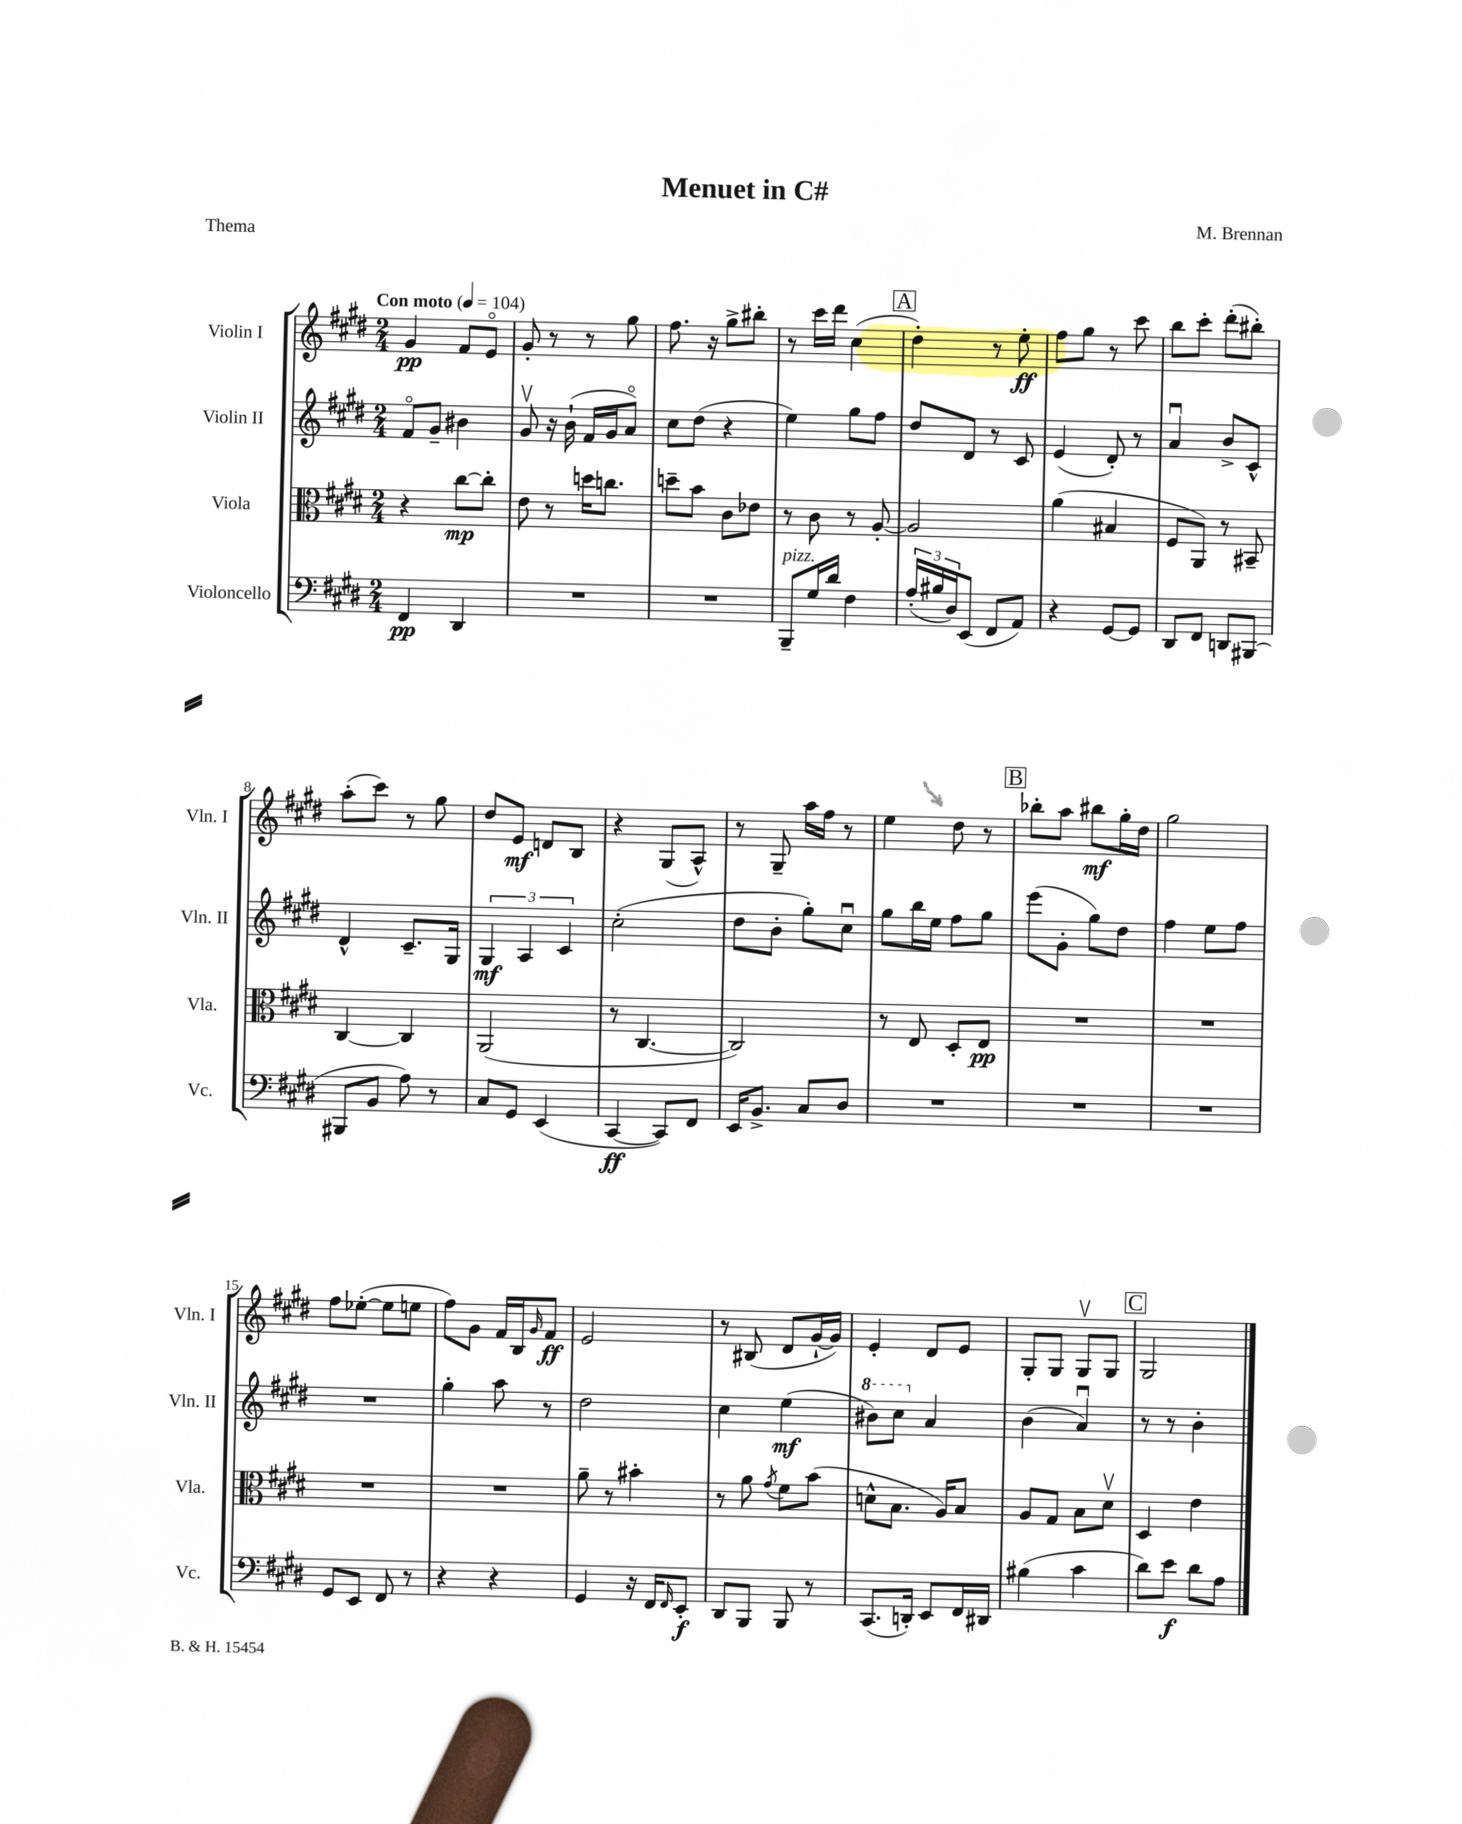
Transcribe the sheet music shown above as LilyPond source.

\header { title = "Menuet in C#" composer = "M. Brennan" piece = "Thema" }
<<
\new StaffGroup <<
\new Staff = "s0" \with { instrumentName = "Violin I" shortInstrumentName = "Vln. I" } {
    \clef treble \key e \major \numericTimeSignature \time 2/4 \tempo "Con moto" 4 = 104
    gis'4\pp fis'8 e'8\flageolet |
    gis'8-. r8 r8 gis''8 |
    fis''8. r16 gis''8-> bis''8-. |
    r8 cis'''16 dis'''16 cis''4( |
    \mark \markup { \box "A" } dis''4-.) r8 e''8-.\ff |
    fis''8 gis''8 r8 cis'''8 |
    b''8 cis'''8-. dis'''8-.( bis''8-.) |
    a''8-.( cis'''8) r8 gis''8 |
    dis''8 e'8\mf d'8 b8 |
    r4 gis8( a8-^) |
    r8 gis8-- a''16 fis''16 r8 |
    e''4 dis''8 r8 |
    \mark \markup { \box "B" } bes''8-. a''8 bis''8\mf gis''16-. dis''16 |
    gis''2 |
    fis''8 ees''8~-.( ees''8 e''8 |
    fis''8) gis'8 fis'16 b16 \grace { gis'16 } fis'8\ff |
    e'2 |
    r8 bis8( dis'8 gis'16~-! gis'16) |
    e'4-. dis'8 e'8 |
    gis8-. gis8 gis8\upbow gis8 |
    \mark \markup { \box "C" } gis2 \bar "|." |
}
\new Staff = "s1" \with { instrumentName = "Violin II" shortInstrumentName = "Vln. II" } {
    \clef treble \key e \major \numericTimeSignature \time 2/4
    fis'8\flageolet gis'8-- bis'4 |
    gis'8\upbow r16 b'16-!( fis'16 gis'16 a'8\flageolet) |
    cis''8 dis''8( r4 |
    e''4) gis''8 fis''8 |
    \mark \markup { \box "A" } dis''8 dis'8 r8 cis'8 |
    e'4( dis'8-.) r8 |
    a'4\downbow b'8-> cis'8-^ |
    dis'4-^ cis'8.-- gis16 |
    \tuplet 3/2 { gis4\mf a4 cis'4 } |
    cis''2-.( |
    dis''8 b'8-. gis''8-.) cis''8\downbow |
    gis''8 b''16 e''16 fis''8 gis''8 |
    \mark \markup { \box "B" } e'''8( gis'8-. gis''8) dis''8 |
    fis''4 e''8 fis''8 |
    R2 |
    gis''4-. a''8 r8 |
    dis''2 |
    cis''4 e''4\mf( |
    \ottava #1 bis''8) cis'''8 \ottava #0 a'4 |
    b'4( a'4\downbow) |
    \mark \markup { \box "C" } r8 r8 b'4-. \bar "|." |
}
\new Staff = "s2" \with { instrumentName = "Viola" shortInstrumentName = "Vla." } {
    \clef alto \key e \major \numericTimeSignature \time 2/4
    r4 cis''8~\mp cis''8-. |
    e'8 r8 d''16 c''8. |
    d''8-- b'8 cis'8 ees'8 |
    r8 cis'8 r8 a8~-. |
    \mark \markup { \box "A" } a2 |
    a'4( bis4 |
    fis8 a,8) r8 bis,8-- |
    cis4~ cis4 |
    a,2( |
    r8 cis4.~ |
    cis2) |
    r8 e8 dis8-. e8\pp |
    \mark \markup { \box "B" } R2 |
    R2 |
    R2 |
    R2 |
    a'8-- r8 bis'4-. |
    r8 a'8 \acciaccatura { gis'8 } fis'8 b'8( |
    d'8-^ b8. a16) b8 |
    a8 gis8 b8 dis'8\upbow |
    \mark \markup { \box "C" } dis4 e'4 \bar "|." |
}
\new Staff = "s3" \with { instrumentName = "Violoncello" shortInstrumentName = "Vc." } {
    \clef bass \key e \major \numericTimeSignature \time 2/4
    fis,4\pp dis,4 |
    R2 |
    R2 |
    b,,8--^\markup { \italic "pizz." } gis16 dis'16 fis4 |
    \mark \markup { \box "A" } \tuplet 3/2 { a16-.( bis16 dis16) } e,8( fis,8 a,8) |
    r4 gis,8~ gis,8 |
    dis,8 fis,8 d,8 bis,,8( |
    bis,,8 b,8 a8) r8 |
    cis8 gis,8 e,4( |
    cis,4~\ff cis,8) fis,8 |
    e,16 b,8.-> cis8 dis8 |
    R2 |
    \mark \markup { \box "B" } R2 |
    R2 |
    gis,8 e,8 fis,8 r8 |
    r4 r4 |
    gis,4 r16 fis,16 \grace { fis,16 } e,8-.\f |
    dis,8 b,,8 b,,8 r8 |
    cis,8.( d,16-.) e,8 fis,16 dis,16 |
    bis4( cis'4 |
    \mark \markup { \box "C" } dis'8) e'8\f dis'8 a8 \bar "|." |
}
>>
>>
